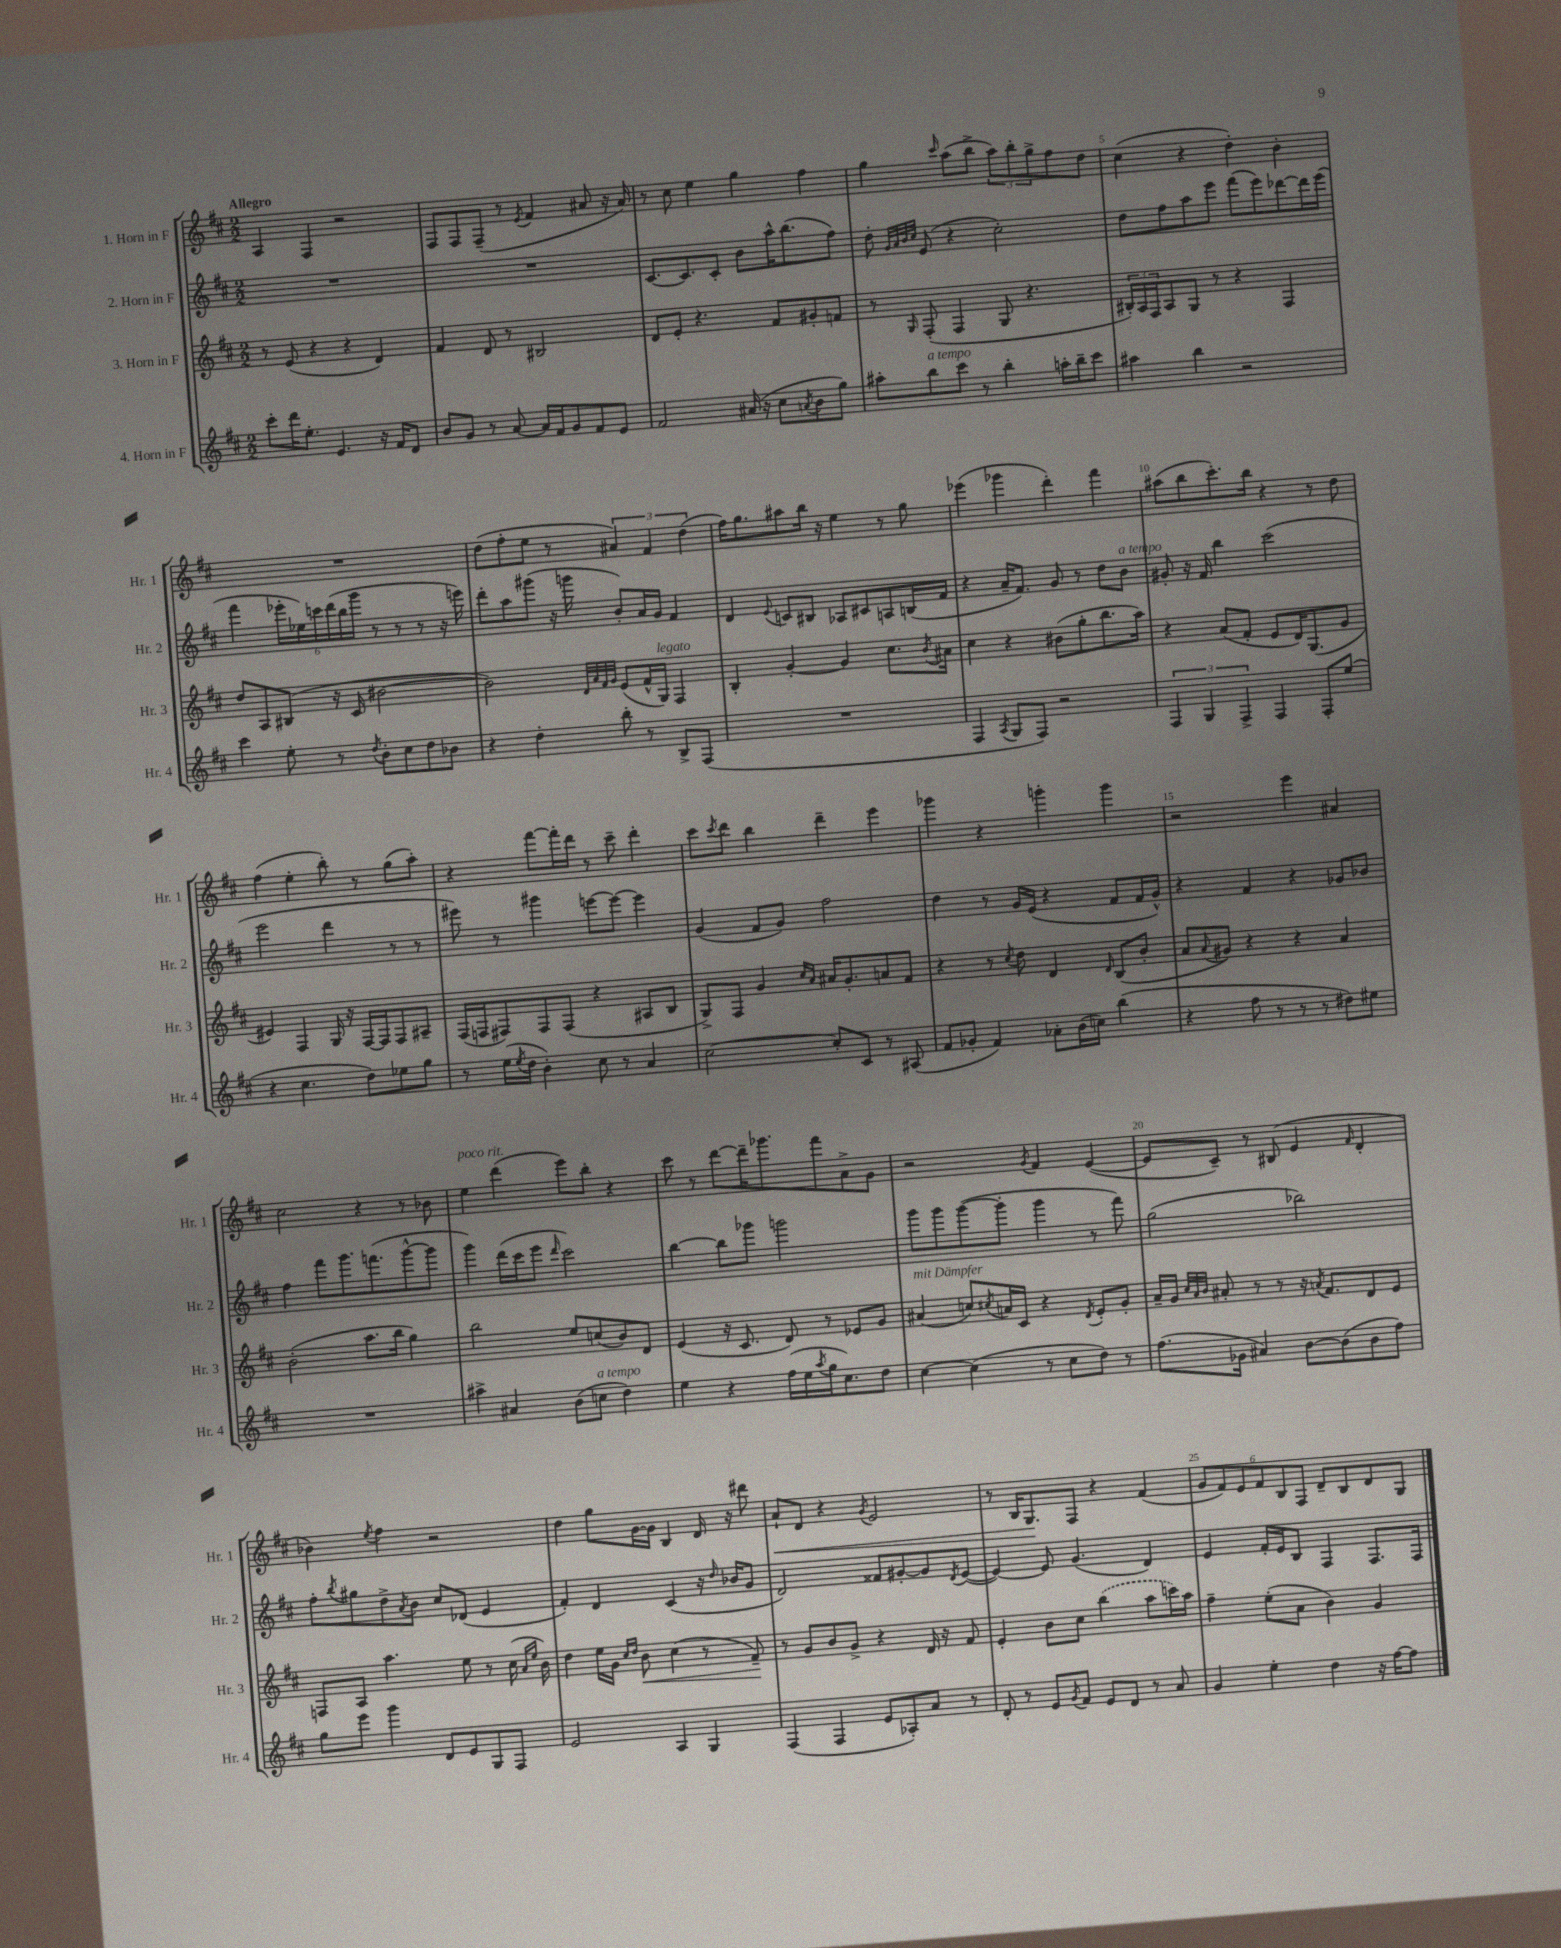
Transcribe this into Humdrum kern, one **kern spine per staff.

**kern	**kern	**kern	**kern
*staff4	*staff3	*staff2	*staff1
*clefG2	*clefG2	*clefG2	*clefG2
*k[f#c#]	*k[f#c#]	*k[f#c#]	*k[f#c#]
*M2/2	*M2/2	*M2/2	*M2/2
8ccc#'\L	8r	1r	4A/
16ddd\K	(8e/	.	.
8.ee'\J	.	.	.
.	4r	.	4F#/
4.e/	.	.	.
.	4r	.	2r
16r	4d/)	.	.
16f#/LK	.	.	.
8d/J	.	.	.
=	=	=	=
8b/L	4f#/	1r	8F#/L
8g/J	.	.	8F#/
8r	8d/	.	(8F#~/J
[8a/	8r	.	8r
.	.	.	8qe/
16a/]LL	2B#/	.	4f#/
16f#/J	.	.	.
8g/	.	.	.
8f#/	.	.	8a#/
8e/J	.	.	16r
.	.	.	16a#/)
=	=	=	=
2f#/	8d/L	[8.c#/L	8r
.	8e'/J	.	8cc#\
.	.	8.c#/]	.
.	4.r	.	4ee\
.	.	8c#'/J	.
(16a#/	.	8b\L	4gg\
16r	.	.	.
8cc#\L	8f#/L	16aa^^\K	.
.	.	(8.bb\	.
8qa/	.	.	.
8b\	8g#'/	.	4ff#\
8gg\J)	8f/J	8ff#\J)	.
=	=	=	=
8aa#'\L	8r	8dd'\	4gg\
.	.	32qqg/LLL	.
.	.	32qqa/	.
.	.	32qqb/	.
.	16qqG/	32qqcc#/JJJ	.
8bb\	(8F#'/	(8e/	.
.	.	.	16qqccc#/
8ccc#\J	4F#/	4r	(8aa\L
8r	.	.	8bb^\J
4bb'\	8G/	2cc#'\)	12aa\L)
.	.	.	12bb'\
.	4.r	.	.
.	.	.	12gg^\
16aa'\LL	.	.	8ff#\
16bb~\J	.	.	.
8ccc#\J	.	.	8dd\J
=	=	=	=
4aa#\	24B#'/LL)	8dd\L	(4cc#\
.	24A/	.	.
.	24F#/J	.	.
.	8A/	8ff#\	.
4bb\	8G/J	8aa\	4r
.	8r	8eee\J	.
2r	4r	(8fff#\L	4dd'\)
.	.	8eee\)	.
.	4F#/	[8ddd-\	4b'\
.	.	16ddd-\]L	.
.	.	(16eee\JJ	.
=	=	=	=
4ccc#\	8dd/L	4fff#\	1r
.	8A/	.	.
8ee'\	(8B#/J	24eee-'\LL	.
.	.	24ee-\)	.
.	.	24ccc\	.
8r	16r	(24ddd\	.
.	.	24bb\	.
.	16c#/	.	.
.	.	24ggg\JJ	.
8qdd/	.	.	.
8b'\L	[2b#\	8r	.
8cc#\	.	8r	.
8dd\	.	8r	.
8b-\J	.	16r	.
.	.	16eee\)	.
=	=	=	=
4r	2b#\])	8ddd'\L	(8dd\L
.	.	8aa\	8ff#'\
4dd'\	.	(8ggg#\J	8ee\J
.	.	16r	8r
.	.	16ggg\	.
.	32qqd/LLL	.	.
.	32qqa/	.	.
.	32qqf#/	.	.
.	32qqg/JJJ	.	.
8bb'\	(8e/L	8b'/L)	6a#/)
8r	16f#^^/L	16a/L	.
.	.	.	6f#/
.	16G/JJ)	16g/JJ	.
8B^/L	4F#/	4f#/	.
.	.	.	(6dd\
(8F#/J	.	.	.
=	=	=	=
1r	4B'/	4d/	16ff#\LK)
.	.	.	8.gg\
.	.	8qqe/	.
.	[4g'/	8c/L	8aa#\
.	.	8B#/J	16bb\Jk
.	.	.	16r
.	4g/]	8A-/L	4ee\
.	.	8c#/	.
.	8.cc#\L	8A/	8r
.	.	(16B/L	8gg\
.	8qb/	.	.
.	16a#\Jk	16f#/JJ	.
=	=	=	=
4F#/	4cc#\	4r	(4eee-\
8qA/	.	.	.
8G/L	4r	16a~/LK	4ggg-\
.	.	8.f#/J)	.
8F#/J)	.	.	.
2r	(8b#\L	8g/	4ddd'\)
.	8gg'\	8r	.
.	8.bb\	8dd\L	4fff#\
.	.	8b\J	.
.	16aa\Jk)	.	.
=	=	=	=
6F#/	4r	8g#'/	(8aa#\L
.	.	16r	8bb\
6G/	.	.	.
.	.	16f#/	.
.	(8a/L	4bb\	8.ccc#'\)
6F#^/	.	.	.
.	8f#'/J	.	.
.	.	.	16bb\Jk
4F#/	8e/L	(2ccc#\	4r
.	16d/K)	.	.
.	(8.G/	.	.
8F#'/L	.	.	8r
(8ee/J	8g/J	.	8dd\
=	=	=	=
4r	4e#/)	2eee\	(4ff#\
4.cc#\	4F#/	.	4ee'\
.	16G/	4ddd\	8bb'\)
.	16r	.	.
8dd\L)	[16F#/LL	.	8r
.	16F#/]J	.	.
8ee-\	8F#/	8r	(8gg\L
8gg\J	8A#~/J	8r	8aa'\J)
=	=	=	=
8r	(16F#/LL	8eee#\)	4r
.	16F/J	.	.
(16ee\LL	8F#/)	8r	.
8qee/	.	.	.
16dd\JJ	.	.	.
4b'\)	8F#/	4ggg#\	[8fff#\L
.	(8F#/J	.	16fff#'\]L
.	.	.	16ddd\JJ
8cc#\	4r	[8eee\L	8r
8r	.	8eee\_J	8ccc#~\
4a/	8A#/L	4eee\]	4ddd'\
.	8B/J	.	.
=	=	=	=
[2cc#\	8G^/L)	(4g/	8ccc#\L
.	.	.	8qccc#/
.	8F#/J	.	8ddd\J
.	4g/	8f#/L	4bb\
.	.	8g/J)	.
.	16qqcc#/LL	.	.
.	16qqa/JJ	.	.
8cc#'/]L	16a#/LK	2ff#\	4ddd~\
.	8.g'/	.	.
8c#/J	.	.	.
8r	8a/	.	4eee\
(8A#/	8f#/J	.	.
=	=	=	=
8f#/L	4r	4dd\	4ggg-\
8g-'/J	.	.	.
4f#/)	8r	8r	4r
.	8qcc#/	.	.
.	8dd\	16g/LL	.
.	.	(16e/JJ	.
8a-'\L	4d/	4r	4ggg'\
(16b\L	.	.	.
16cc\JJ)	.	.	.
.	16qqd/	.	.
(4bb\	(8B/L	8f#/L	4ggg\
.	8b'/J	16f#/L	.
.	.	16g^^/JJ)	.
=	=	=	=
4r	8a/L	4r	2r
.	8qqa/	.	.
.	8g#/J)	.	.
8ff#\	4r	4f#/	.
8r	.	.	.
8r	4r	4r	4eee\
8r	.	.	.
8dd#\L)	4a/	8g-/L	4a#/
8ee#\J	.	8b-/J	.
=	=	=	=
1r	(2b'\	4ff#\	2cc#\
.	.	8fff#\L	.
.	.	8.ggg\	.
.	8.aa\L	.	4r
.	.	(8.fff\	.
.	16bb\Jk	.	.
.	4gg\)	[8ggg^^\	8r
.	.	8ggg\]J	8b-\
=	=	=	=
4aa#^\	2bb\	4ggg\)	4ee\
4a#/	.	(16ddd\LL	(4ddd\
.	.	16ccc#\J	.
.	.	8eee\J	.
.	.	16qqddd/	.
(8b\L	8ee/L	2ccc#\)	8eee\L)
8cc\J	(8cc/	.	8bb'\J
4dd\)	8b/)	.	4r
.	8d/J	.	.
=	=	=	=
4ee\	(4e/	[4bb\	8ccc#\
.	.	.	8r
4r	16r	8bb\]L	[8ddd\L
.	8.c#/	.	.
.	.	8ggg-\J	16ddd~\]K
.	.	.	8.ggg-\
(16ff#\LL	8d/)	2ggg\	.
16ee\	.	.	.
8qaa/	.	.	.
16gg\J	8r	.	8fff#\
8.cc#\)	.	.	.
.	8e-/L	.	8a^\
8dd\J	8g/J	.	8g\J
=	=	=	=
[4cc#\	(4a#/	8ggg\L	2r
.	.	8ggg\	.
(4cc#\]	8cc/L)	([8ggg\	.
.	8qcc#/	.	.
.	16a/L	8ggg'\]J	.
.	16c#/JJ	.	.
.	.	.	8qg/
8r	4r	4ggg\	4f#/
8cc#\L	.	.	.
.	8qd/	.	.
8dd\J)	8e'/L	8r	([4e/
8r	8g'/J	8fff#\)	.
=	=	=	=
(8.ff#\L	16a~/LL	(2gg\	8e/]L
.	16g/JJ	.	.
.	32qqcc#/LLL	.	.
.	32qqa/	.	.
.	32qqb/JJJ	.	.
.	8a#'/	.	8c#~/J)
16g-\Jk	.	.	.
4a#/)	8r	.	8r
.	8r	.	(8B#/
[8b\L	16r	2bb-\)	4e/
.	8qa/	.	.
.	8.f#/L	.	.
(8b\]	.	.	.
.	.	.	16qqf#/
8b\	8d/	.	4d'/
8ff#\J)	8e/J	.	.
=	=	=	=
8gg\L	8F/L	8ff#'\L	4b-\)
.	.	8qbb/	.
8eee\J	8A/J	8gg#\	.
.	.	.	8qee/
4ggg\	4.aa\	8dd^\	4ff#\
.	.	8qa/	.
.	.	8b\J	.
8d/L	.	8cc#/L	2r
8e/	8ee\	(8d-/J	.
8G/	8r	4e/	.
8F#/J	(16cc#\	.	.
.	16qqa/LL	.	.
.	16qqee/JJ	.	.
.	16b\)	.	.
=	=	=	=
2e/	4dd\	4f#'/)	4dd\
.	16ee\LL	4d/	8gg\L
.	16g\JJ	.	.
.	16qqcc#/LL	.	.
.	16qqdd/JJ	.	.
.	8b\	.	[16g\L
.	.	.	16g\]JJ
4A/	(4cc#\	(4c#/	4B/
4G/	8r	16r	16d/
.	.	16qqdd/	.
.	.	16b-/LK	16r
.	8f#~/)	8g/J	8ddd#\
=	=	=	=
(4F#/	8r	2d/)	8a`/L
.	8g/L	.	8d/J
4F#/	8b/	.	4r
.	8g^/J	.	.
.	.	.	8qg/
8e/L	4r	8f##/L	2e/
8A-'/)	.	[8g#'/	.
8a/J	16d/	8g#/]	.
.	16r	.	.
.	.	8qd/	.
8r	8f#/	([8e/J	.
=	=	=	=
8d'/	4e'/	4e/_)	8r
8r	.	.	16B/LK
.	.	.	8.G/
8e/L	8b\L	8e/]	.
8qg/	.	.	.
8f#/J	8cc#\J	(4.g/	8F#/J
8e/L	(4bb\	.	4r
8d/J	.	.	.
8r	8aa\L	4d/)	(4f#/
8a/	16ccc\L)	.	.
.	16aa\JJ	.	.
=	=	=	=
4g/	4ff#~\	4e/	12g/L
.	.	.	12f#/)
.	.	.	12e/
4ee'\	(8ee'\L	16f#'/LL	12f#/
.	.	16e/J	.
.	.	.	12B/
.	8a\J	8B/J	.
.	.	.	12F#/J
4dd\	4b\)	4F#/	8d~/L
.	.	.	8B/
16r	4g/	8.F#/L	8d/
[16ff#\LK	.	.	.
8ff#\]J	.	.	8G/J
.	.	16F#/Jk	.
==	==	==	==
*-	*-	*-	*-
